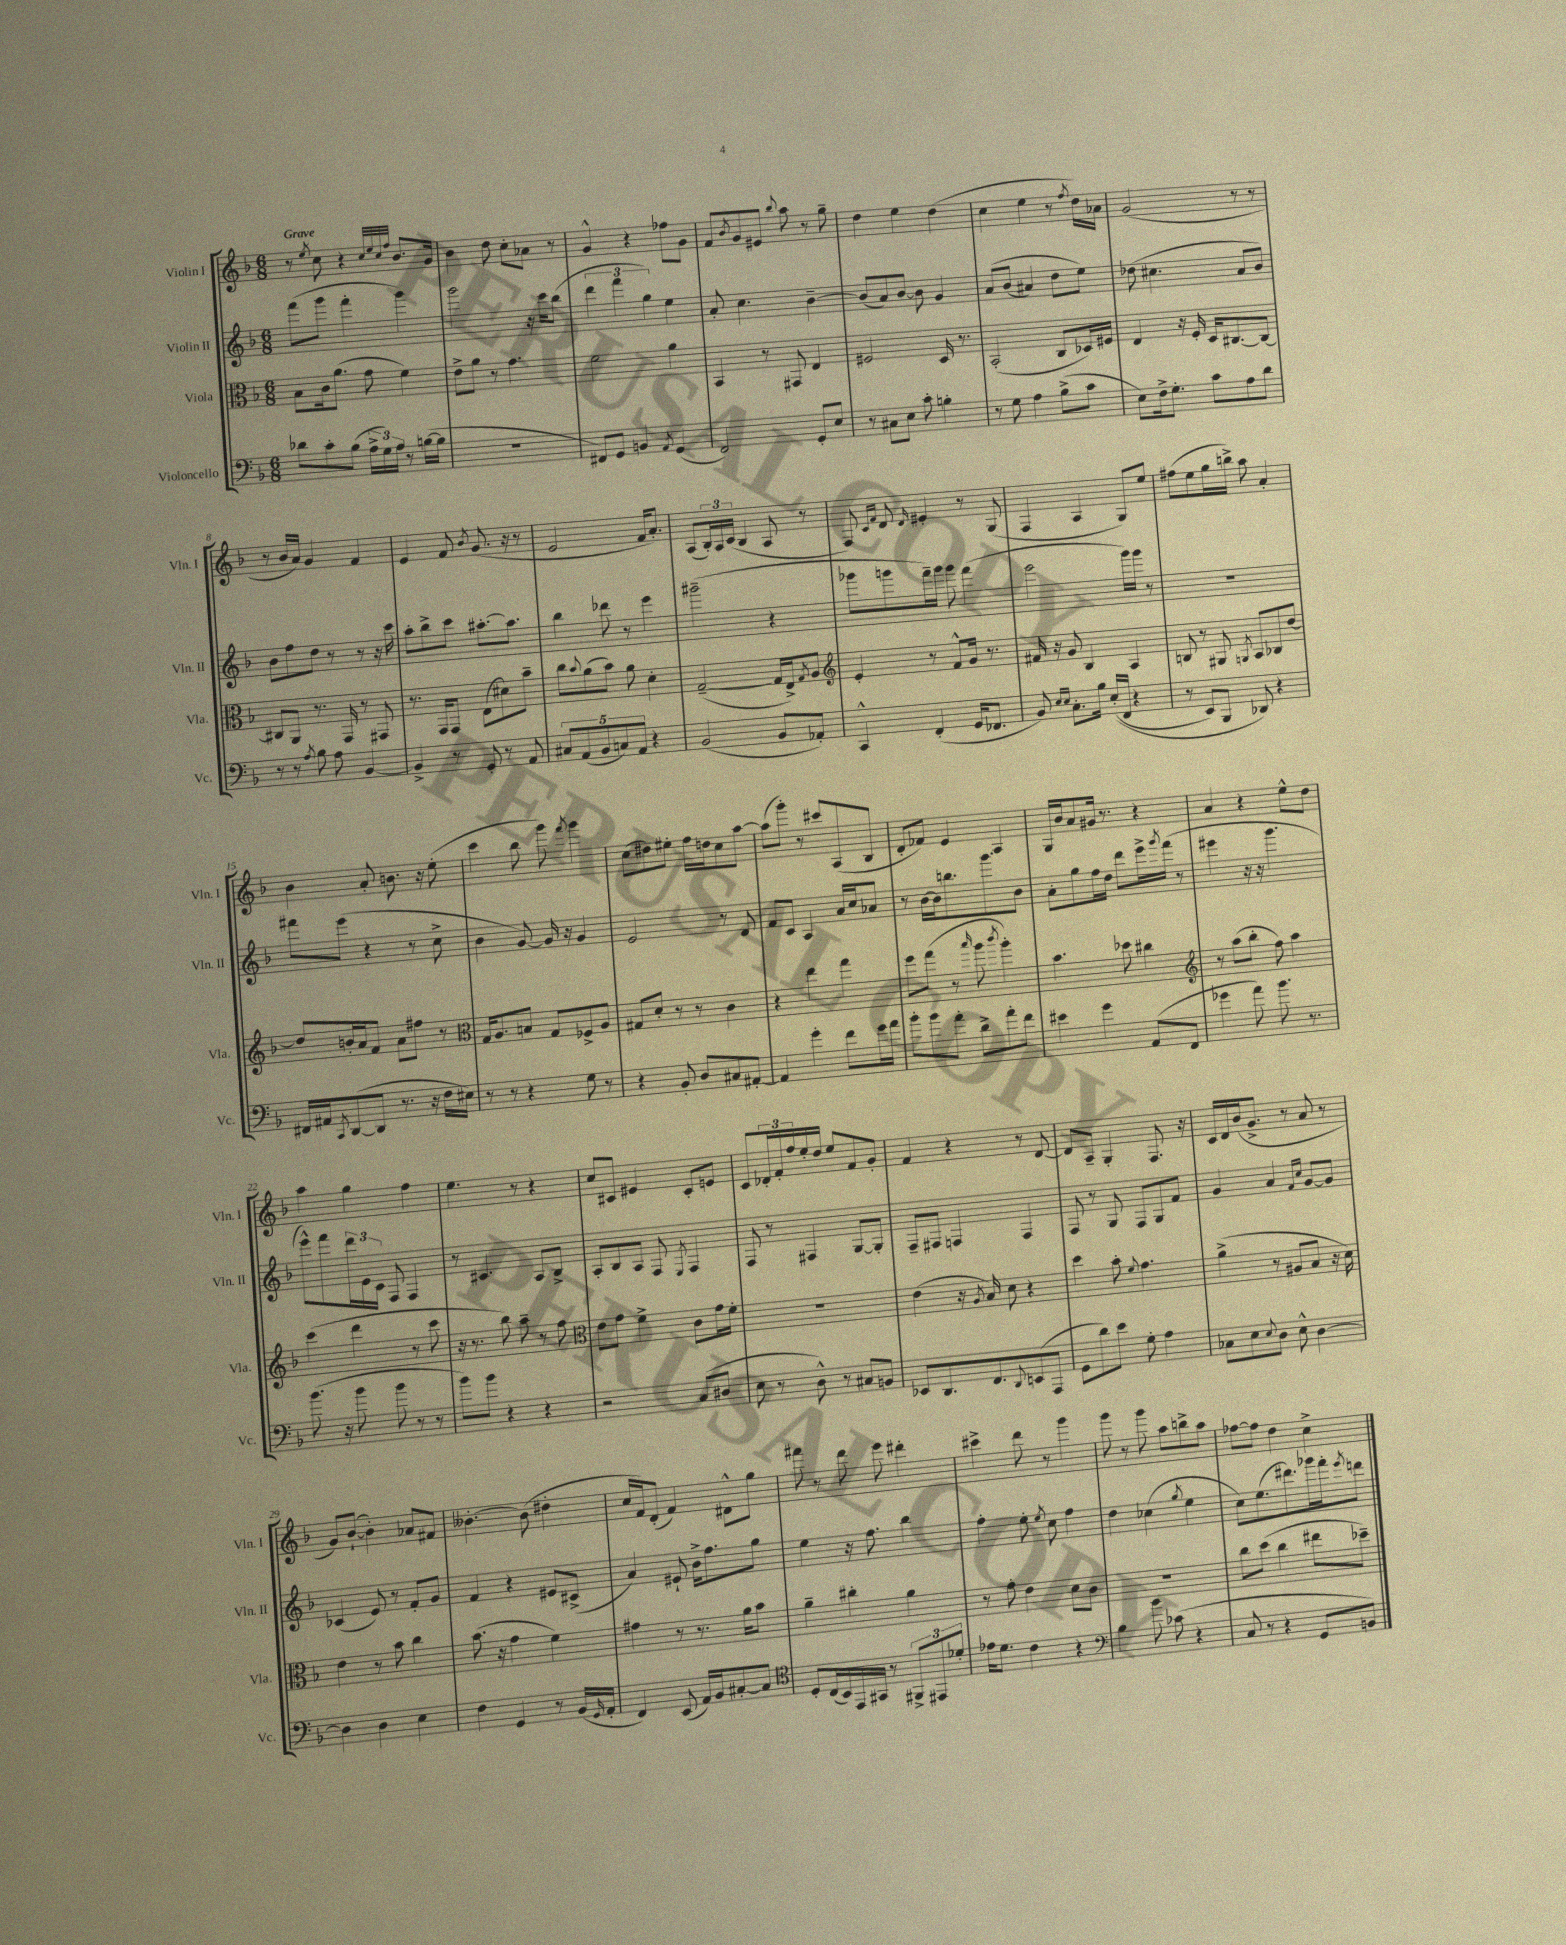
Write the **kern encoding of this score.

**kern	**kern	**kern	**kern
*staff4	*staff3	*staff2	*staff1
*clefF4	*clefC3	*clefG2	*clefG2
*k[b-]	*k[b-]	*k[b-]	*k[b-]
*M6/8	*M6/8	*M6/8	*M6/8
8d-	8B-	(8fff	8r
.	.	.	8qee
8c'	16c	8ggg	8cc
.	(8.a	.	.
(8B-	.	4fff'	4r
24A^	8g	.	.
24G)	.	.	.
24A	.	.	.
.	.	.	32qqcc
.	.	.	32qqee
.	.	.	32qqcc
.	.	.	32qqff
8r	4f)	4ggg)	8.b-
([16B	.	.	.
16B]	.	.	16g
=	=	=	=
2.r	8e^	2ggg	4b-
.	8a	.	.
.	8r	.	8dd
.	4.g	.	8cc'
.	.	16r	8a-
.	.	16ccc	.
.	.	(8bb-	8r
=	=	=	=
8FF#)	2f	6ddd	4g^^
8GG	.	.	.
.	.	6fff	.
4BB	.	.	4r
.	.	6gg)	.
8qAA	.	.	.
(4GG	4a	4ee	8ff-
.	.	.	8g
=	=	=	=
2FF)	4BB-	8a'	8f
.	.	.	8qb-
.	.	4.cc	8g
.	8r	.	8e#
.	.	.	8qqbb-
.	8GG#	.	8aa
8GG'	4E	[4b-~	8r
8E	.	.	8gg~
=	=	=	=
8r	2F#	(8b-]	4dd
8C#	.	8a)	.
8E	.	[8b-	4ee
8c'	.	8b-]	.
4B'	16D	4g	(4dd
.	8.r	.	.
=	=	=	=
8r	(2BB-'	&(8a	4cc
8G	.	(8b-	.
4A	.	4a#)	4ee
(8B-^	8C	8dd	8r
.	.	.	8qff
8c	16D-)	8ee&)	16dd)
.	16F#	.	16a-
=	=	=	=
8E)	4E	(8dd-	(2g
16F^	.	4.cc#	.
8.G'	.	.	.
.	16r	.	.
.	16F'	.	.
8c	16D	.	.
.	[8.C#	.	.
8A	.	8a	8r
8d	8C#_	8b-)	8r
=	=	=	=
8r	8C#]	8b-	8r
8r	8AA	8ff	16b-
.	.	.	16a)
8qA	.	.	.
8B-	8.r	8dd	4g
8A	.	8r	.
.	16GG	.	.
[4BB-	8r	8r	4f
.	8GG#	16r	.
.	.	16ccc	.
=	=	=	=
4BB-^]	8.r	8aa'	4e
.	.	8bb-^	.
.	16GG	.	.
8r	8GG	8ccc	8f
.	.	.	8qb-
8GG'	(8E	[8.aa#'	(8.g
8r	8d#)	.	.
.	.	8.aa#]	16r
8AA	8b-~	.	8r
=	=	=	=
10C#	8cc	4bb-	2e
(10AA	.	.	.
.	8qqb-	.	.
.	(8a	.	.
10BB-	.	.	.
.	8b-)	8ddd-	.
10C)	.	.	.
.	8a	8r	.
10AA	.	.	.
4r	4d'	4eee	16f
.	.	.	8.a')
=	=	=	=
(2BB-	([2G~	(2ggg#~	(8A
.	.	.	24B-')
.	.	.	24A
.	.	.	(24c
.	.	.	4B-
8BB-	16G]	4r	8A
.	16E^)	.	.
.	8qG	.	.
8AA-')	8A	.	8r
=	=	=	=
*	*clefG2	*	*
4CC^^	4e'	8ggg-	8F)
.	.	.	16qqc
.	.	.	16qqf
.	.	8ggg	8d
.	.	.	16qqd
(4FF'	8r	16fff~)	4e#'
.	.	16ggg	.
.	8f^^	8ggg	.
16GG	16g	(4fff	8r
8.FF-	8.r	.	.
.	.	.	(8G
=	=	=	=
8BB-)	16f#	2eee	4F
.	16r	.	.
16qqE	.	.	.
16qqE	.	.	.
8.C'	8g	.	.
.	4B-	.	4A
16B-	.	.	.
&((16E'	.	.	.
16FF	.	.	.
4r	4A	16ggg)	8G)
.	.	16ggg	.
.	.	8r	8ee
=	=	=	=
8r	8B	2.r	(8ff#
8EE)	8r	.	8ee
8BBB-	8G#	.	16gg
.	.	.	16bb^)
.	8qG	.	.
8DD-&)	8A	.	8aa
4r	8B-	.	4a'
.	[8dd	.	.
=	=	=	=
16FF#	8dd]	8fff#	4b-
16AA#	.	.	.
8qCC	.	.	.
([8DD	16b'	(8eee	.
.	16a	.	.
8DD]	8f	4r	8a'
8.r	8a	.	8.b
.	8ff#	8r	.
16r	.	.	16r
16F	8r	8cc^	(8ee'
16E#)	.	.	.
=	=	=	=
*	*clefC3	*	*
8r	16G	4b-	4ccc
.	8.A	.	.
8r	.	.	.
4r	8B	[8g)	8bb-
.	8G	16g]	8ggg)
.	.	16r	.
.	.	.	8qfff
8G	8F-^	4g	4ggg
8r	8A	.	.
=	=	=	=
4r	8G#	2e	(8cc
.	8d'	.	8dd#)
8BB-'	8r	.	8ee#'
8D	8r	.	16ff
.	.	.	16dd
8C#	4c	8r	8cc
[8AA#'	.	8d	[8aa
=	=	=	=
4AA#]	4r	8f	(8aa]
.	.	8c	8ggg')
4g'	4ee	4A	8r
.	.	.	8ccc#
8f	4gg	16a	(8A
.	.	16cc	.
16g	.	8a-	8B-
16a	.	.	.
=	=	=	=
8b-'	8ff	8r	8d'
8b-	(8gg	[16b-	8f-)
.	.	16b-]	.
8a'	8r	8.bb	4e
.	16qqbb-	.	.
8d^	8aa	.	.
.	.	8.ggg	.
.	8qccc	.	.
8a'	4aa')	.	4A
8f	.	8b-	.
=	=	=	=
4e#	4.b-	8a'	16G
.	.	.	16b-
.	.	8gg	8a
4g	.	16ff	16g#
.	.	16dd	8.r
.	8dd-	8ddd	.
(8AA	4cc#	16eee^	4r
.	.	8qggg	.
.	.	(16fff	.
8FF	.	8r	.
=	=	=	=
*	*clefG2	*	*
4g-	8r	4eee#	4a
.	(8aa	.	.
8a)	8bb-'	16r	4r
.	.	16r	.
8.b-	8ff)	4.ggg	.
.	4aa	.	8ee^^
8.r	.	.	.
.	.	.	8dd
=	=	=	=
(8.b-	(4ccc	8eee^^)	4aa
.	.	8fff	.
16r	.	.	.
8b-	4ddd	24ddd	4gg
.	.	24e	.
.	.	24c	.
8b-	.	8F	.
8r	8r	4F	4ff
8r	8ccc	.	.
=	=	=	=
8b-)	16r	8r	4.ee
.	8.r	.	.
8b-	.	4.c#	.
4r	8bb-)	.	.
.	8aa~	.	8r
4r	8r	8A	4r
.	8ff	8B-^	.
=	=	=	=
*	*clefC3	*	*
2r	8e	8A'	8cc
.	8g	8B-	8c#
.	4f^	8A	4e#
.	.	8F	.
.	.	8qE	.
(8C	8c	4F	8c#'
8D#	16g	.	8e
.	16f'	.	.
=	=	=	=
8E	2.r	8F	8c
8r	.	8r	24d-'
.	.	.	24f'
.	.	.	24ff
8D^^)	.	4F#	16ee'
.	.	.	16dd
8r	.	.	8ee
8C#	.	[8G	8f
8BB	.	8G']	8g'
=	=	=	=
8EE-	(4e	8F~	4f
8.DD	.	8F#	.
.	16r	4F	4r
.	8qA	.	.
8.FF	16B-)	.	.
.	8d	.	.
8qqDD	.	.	.
(8EE	4r	4F	8r
8AAA	.	.	[8d
=	=	=	=
8GG	4dd	8F	8d]
8d)	.	8r	8A~
8e	8b-'	8G	4G'
.	8qqf	.	.
8G'	4.g	8F	.
4A	.	8G	8.F
.	.	8f	.
.	.	.	16r
=	=	=	=
8C-	(4a^	4g	16c
.	.	.	16d
8E	.	.	(16b-
.	.	.	8.g^
8qqE	.	.	.
8D	8r	4a	.
8E^^	8A#	.	8r
.	.	16qqf	.
.	.	16qqcc	.
[4D	8B-	[8g	8a
.	16r	8g]	8r
.	16d)	.	.
=	=	=	=
4D]	4e	(4c-	8g)
.	.	.	([8b-`
4D	8r	8e)	4b-'])
.	8b-	8r	.
4E	4cc	8f'	8a-
.	.	8g	8f#
=	=	=	=
4F	(8.b-	4f	[4.b--'
.	16r	.	.
4GG	4g	4r	.
.	.	.	(8b--]
8r	4f)	8e#	4dd#'
(16BB-	.	(8c#^	.
16qqGG	.	.	.
16AA'	.	.	.
=	=	=	=
4FF)	4g#	4a)	16cc
.	.	.	16f)
.	.	.	(8d'
(8EE	8r	8e#`	4f)
16AA)	8.r	16b-^	.
16BB-	.	8.ff	.
[8C#'	.	.	8d#^^
.	16a	.	.
8C#]	8b-	8gg	8gg
=	=	=	=
*clefC4	*	*	*
8D'	4a~	4ee	8fff#
(16C	.	.	8r
16BB-)	.	.	.
16EE	4cc#'	16r	8ddd
16GG#	.	8.ff	.
8r	.	.	8eee
12FF#^	4a	4bb-	4ddd#'
12EE#	.	.	.
12d-'	.	.	.
=	=	=	=
16e-	8r	4ff'	4ccc#^
8.d	.	.	.
.	8g'	.	.
4c	4e	8ee'	8ddd
.	.	8qee	.
.	.	8cc	8r
4r	8d	4ff	4ggg
.	8c	.	.
=	=	=	=
*clefF4	*	*	*
4B-	2.r	4dd	8ggg
.	.	.	8r
8b-	.	(4cc-	8ggg
(8c-	.	.	8aa
.	.	8qgg	.
4r	.	4ee	8bb^
.	.	.	8aa
=	=	=	=
8C	8cc	8cc)	[8ff-
8r	(8dd	(8.ee	8ff-]
4r	4cc	.	4dd
.	.	8.ddd#)	.
8GG	8ee#	16ggg-	4cc^
.	.	16fff'	.
.	.	8qeee	.
8BB)	8dd-~)	8ddd	.
==	==	==	==
*-	*-	*-	*-
